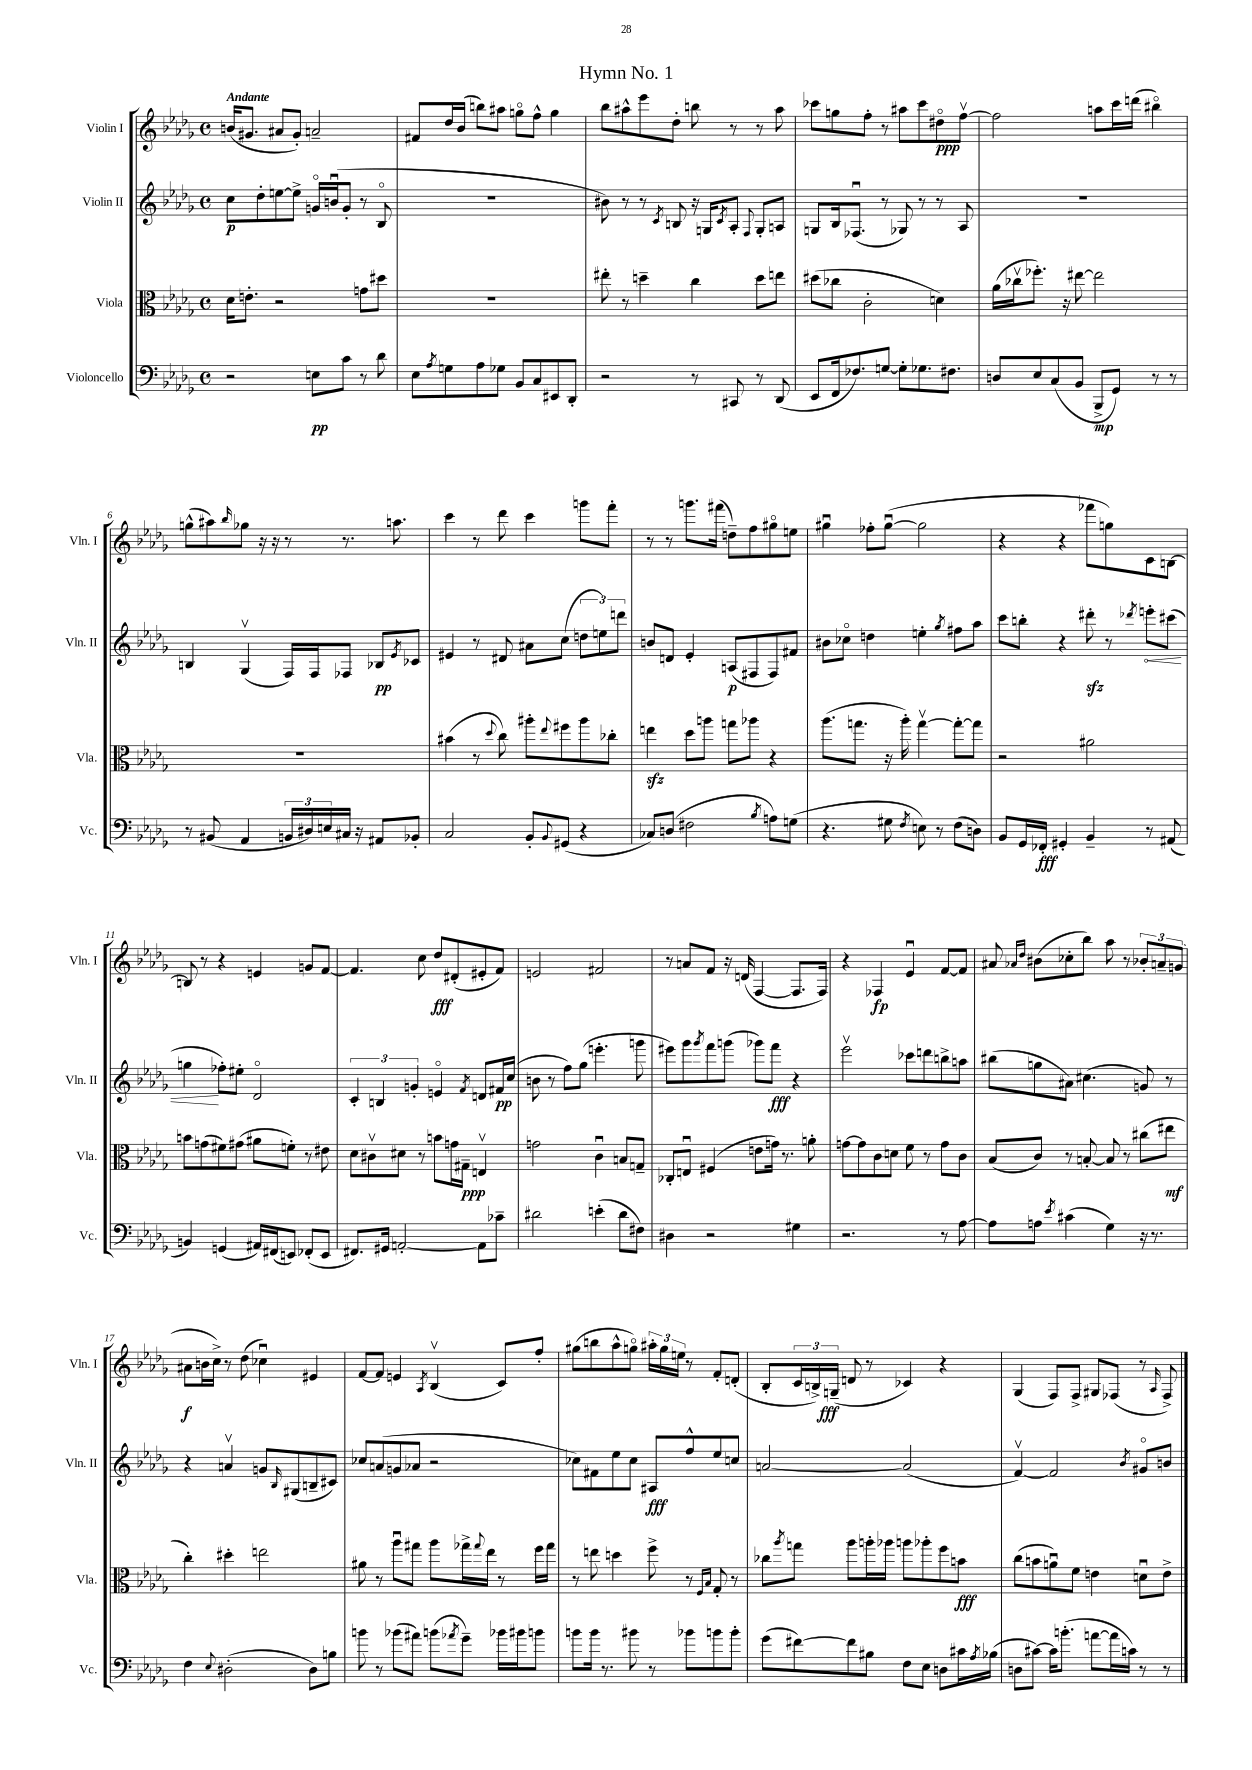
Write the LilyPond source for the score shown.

\header { title = "Hymn No. 1" }
<<
\new StaffGroup <<
\new Staff = "s0" \with { instrumentName = "Violin I" shortInstrumentName = "Vln. I" } {
    \clef treble \key des \major \defaultTimeSignature \time 4/4 \tempo "Andante"
    b'16( gis'8. ais'8 gis'8-.) a'2-- |
    fis'8 des''16 bes'16( b''8) ais''8 g''8\flageolet f''8-^ g''4 |
    bes''8 ais''8-^ ees'''8 des''8-. b''8 r8 r8 ais''8 |
    ces'''8 g''8 f''8-. r8 ais''8 ces'''8 dis''8\flageolet\ppp f''8~\upbow |
    f''2 a''8 c'''16 d'''16( bis''4\flageolet) |
    g''8-^( ais''8) \grace { bes''16 } ges''8 r16 r16 r8 r8. a''8. |
    c'''4 r8 des'''8 c'''4 g'''8 f'''8-. |
    r8 r8 g'''8. fis'''16( d''8--) f''8 gis''8\flageolet e''8 |
    gis''4\downbow fes''8-. gis''8~\downbow( gis''2 |
    r4 r4 fes'''8 g''8) c'8 b8~ |
    b8 r8 r4 e'4 g'8 f'8~ |
    f'4. c''8 des''8\fff dis'8-.( eis'8-. f'8) |
    e'2 fis'2 |
    r8 a'8 f'8 r16 d'16( f4~ f8. f16) |
    r4 fes4\fp ees'4\downbow f'8~ f'8 |
    ais'8 \grace { aes'16 des''16 } bis'8( ces''8-. bes''8) aes''8 r8 \tuplet 3/2 { bes'8-. a'8-- g'8( } |
    ais'8\f b'16 c''16->) r8 des''8( ces''4\downbow) eis'4 |
    f'8~ f'8 e'4 \acciaccatura { aes8 } bes4\upbow( c'8) f''8-. |
    gis''8( b''8 aes''8-^ g''8\flageolet) \tuplet 3/2 { ais''16-. g''16 e''16 } r8 f'8-. d'8-.( |
    bes8-. \tuplet 3/2 { c'16 b16->) g16--\fff( } d'8 r8 ces'4) r4 |
    ges4( f8) f8-> gis8 fes8( r8 \grace { aes16 } fes8->) \bar "|." |
}
\new Staff = "s1" \with { instrumentName = "Violin II" shortInstrumentName = "Vln. II" } {
    \clef treble \key des \major \defaultTimeSignature \time 4/4
    c''8\p des''8-. e''8~ e''8-> g'16\flageolet b'16\downbow( g'8-. r8 bes8\flageolet |
    R1 |
    bis'8) r8 r8 \acciaccatura { c'8 } b8 r16 g16 \acciaccatura { c'8 } aes8-. \appoggiatura { f8 } g8-. a8 |
    g8 bes16 fes8.\downbow( r8 ges8) r8 r8 aes8 |
    R1 |
    b4 ges4\upbow( f16) f16 fes8 bes8\pp \acciaccatura { ees'8 } ces'8 |
    eis'4 r8 dis'8 ais'8 c''8( \tuplet 3/2 { d''8 e''8) d'''8 } |
    b'8 d'8 ees'4-. a8\p( fis8 fis8) fis'8 |
    bis'8 ces''8\flageolet d''4 e''4-. \acciaccatura { ges''8 } fis''8 aes''8 |
    c'''8 b''8-. r4 dis'''8-.\sfz r8 \acciaccatura { des'''8 } \once \override Hairpin.circled-tip = ##t e'''8-.\< cis'''8( |
    g''4\! fes''8-.) eis''8-. des'2\flageolet |
    \tuplet 3/2 { c'4-. b4 g'4-. } e'4\flageolet \acciaccatura { f'8 } d'8 fis'16\pp c''16( |
    b'8 r8 f''8) ges''8( e'''4.-. g'''8 |
    eis'''8) ges'''8 \acciaccatura { ges'''8 } f'''8 g'''8( ges'''8) f'''8\fff r4 |
    ees'''2\upbow ces'''8 d'''8 b''8-> a''8 |
    bis''8( g''8 ais'8) cis''4.( g'8) r8 |
    r4 a'4\upbow g'8 \grace { bes16 } gis8( b8-- cis'8) |
    ces''8 a'8( g'8 aes'8 r2 |
    ces''8) fis'8 ees''8 ces''8 ais8\fff f''8-^ ees''8 c''8 |
    a'2~ a'2( |
    f'4~\upbow) f'2 \acciaccatura { bes'8 } gis'8\flageolet b'8 \bar "|." |
}
\new Staff = "s2" \with { instrumentName = "Viola" shortInstrumentName = "Vla." } {
    \clef alto \key des \major \defaultTimeSignature \time 4/4
    des'16 e'8.-. r2 g'8 dis''8 |
    R1 |
    eis''8-. r8 d''4-- c''4 d''8 e''8 |
    dis''8( ces''8 c'2-. d'4) |
    aes'16( ces''16\upbow fes''8.-.) r16 eis''8~ eis''2 |
    R1 |
    bis'4( r8 \appoggiatura { des''8 } c''8) ais''8-. \appoggiatura { ees''8 } fis''8 ais''8 ces''8-. |
    e''4\sfz des''8 a''8 g''8 aes''8 r4 |
    aes''8.( g''8. r16 aes''16-.) g''4~\upbow g''8~-. g''8 |
    r2 ais'2 |
    b'8 g'8( fis'8) gis'8( ais'8 f'8-.) r8 eis'8 |
    des'8 cis'8\upbow dis'8 r8 b'8 g'16 gis16--\ppp e4\upbow |
    g'2 c'4\downbow b8 g8-- |
    ces8-. e8\downbow fis4( e'8 g'16) r8. a'8-. |
    g'8~ g'8 c'8 d'8 f'8 r8 g'8 c'8 |
    bes8( c'8) r8 b8~-. b8 r8 cis''8( eis''8\mf |
    c''4-.) dis''4-. e''2 |
    ais'8 r8 aes''8\downbow gis''8 aes''8 ges''16-> \appoggiatura { ges''8 } ees''16 r8 f''16 ges''16 |
    r8 e''8 d''4 f''8-> r8 \grace { f16 bes16 } ges8-. r8 |
    ces''8 \acciaccatura { aes''8 } g''8 aes''8 a''16-. aes''16 a''8 aes''8-. f''8 b'8\fff |
    c''8( b'8 a'8\downbow) f'8 e'4 d'8\downbow e'8-> \bar "|." |
}
\new Staff = "s3" \with { instrumentName = "Violoncello" shortInstrumentName = "Vc." } {
    \clef bass \key des \major \defaultTimeSignature \time 4/4
    r2 e8\pp c'8 r8 des'8 |
    ees8 \acciaccatura { aes8 } g8 aes8 ges8 bes,8 c8 eis,8 des,8-. |
    r2 r8 cis,8 r8 des,8( |
    ees,8 f,16 fes8.) g8~ g8-. ges8. fis8. |
    d8 ees8 c8( bes,8 bes,,8->\mp ges,8) r8 r8 |
    r8 bis,8( aes,4 \tuplet 3/2 { b,16 dis16) e16 } cis16 r16 ais,8 bes,8-. |
    c2 bes,8-. \appoggiatura { bes,8 } gis,8( r4 |
    ces8) d8( fis2 \acciaccatura { bes8 } a8) g8( |
    r4. gis8 \acciaccatura { f8 } e8) r8 f8( d8) |
    bes,8 ges,16 fes,16-.\fff gis,4-. bes,4-- r8 ais,8( |
    b,4) g,4( ais,16) fis,16( e,8) fes,8-.( e,8 |
    fis,8.) gis,16 a,2~-. a,8 ces'8-- |
    dis'2 e'4-.( dis'8 fis8) |
    dis4 r2 gis4 |
    r2. r8 aes8~ |
    aes8 a8 \acciaccatura { ees'8 } cis'4( ges4) r16 r8. |
    f4 \appoggiatura { ees8 } dis2-.( dis8) b8 |
    b'8 r8 bes'8( ais'8) b'8( \acciaccatura { aes'8 } ges'8--) bes'16 bis'16 b'8 |
    b'8 b'16 r8. bis'8 r8 bes'8 b'8 b'8-. |
    ges'8( fis'8~) fis'8 bis8 f8 ees8 d8 cis'16 \acciaccatura { aes8 } bes16( |
    d8 cis'8~) cis'16 b'8.-.( a'8~ a'16 c'16) r8 r8 \bar "|." |
}
>>
>>
